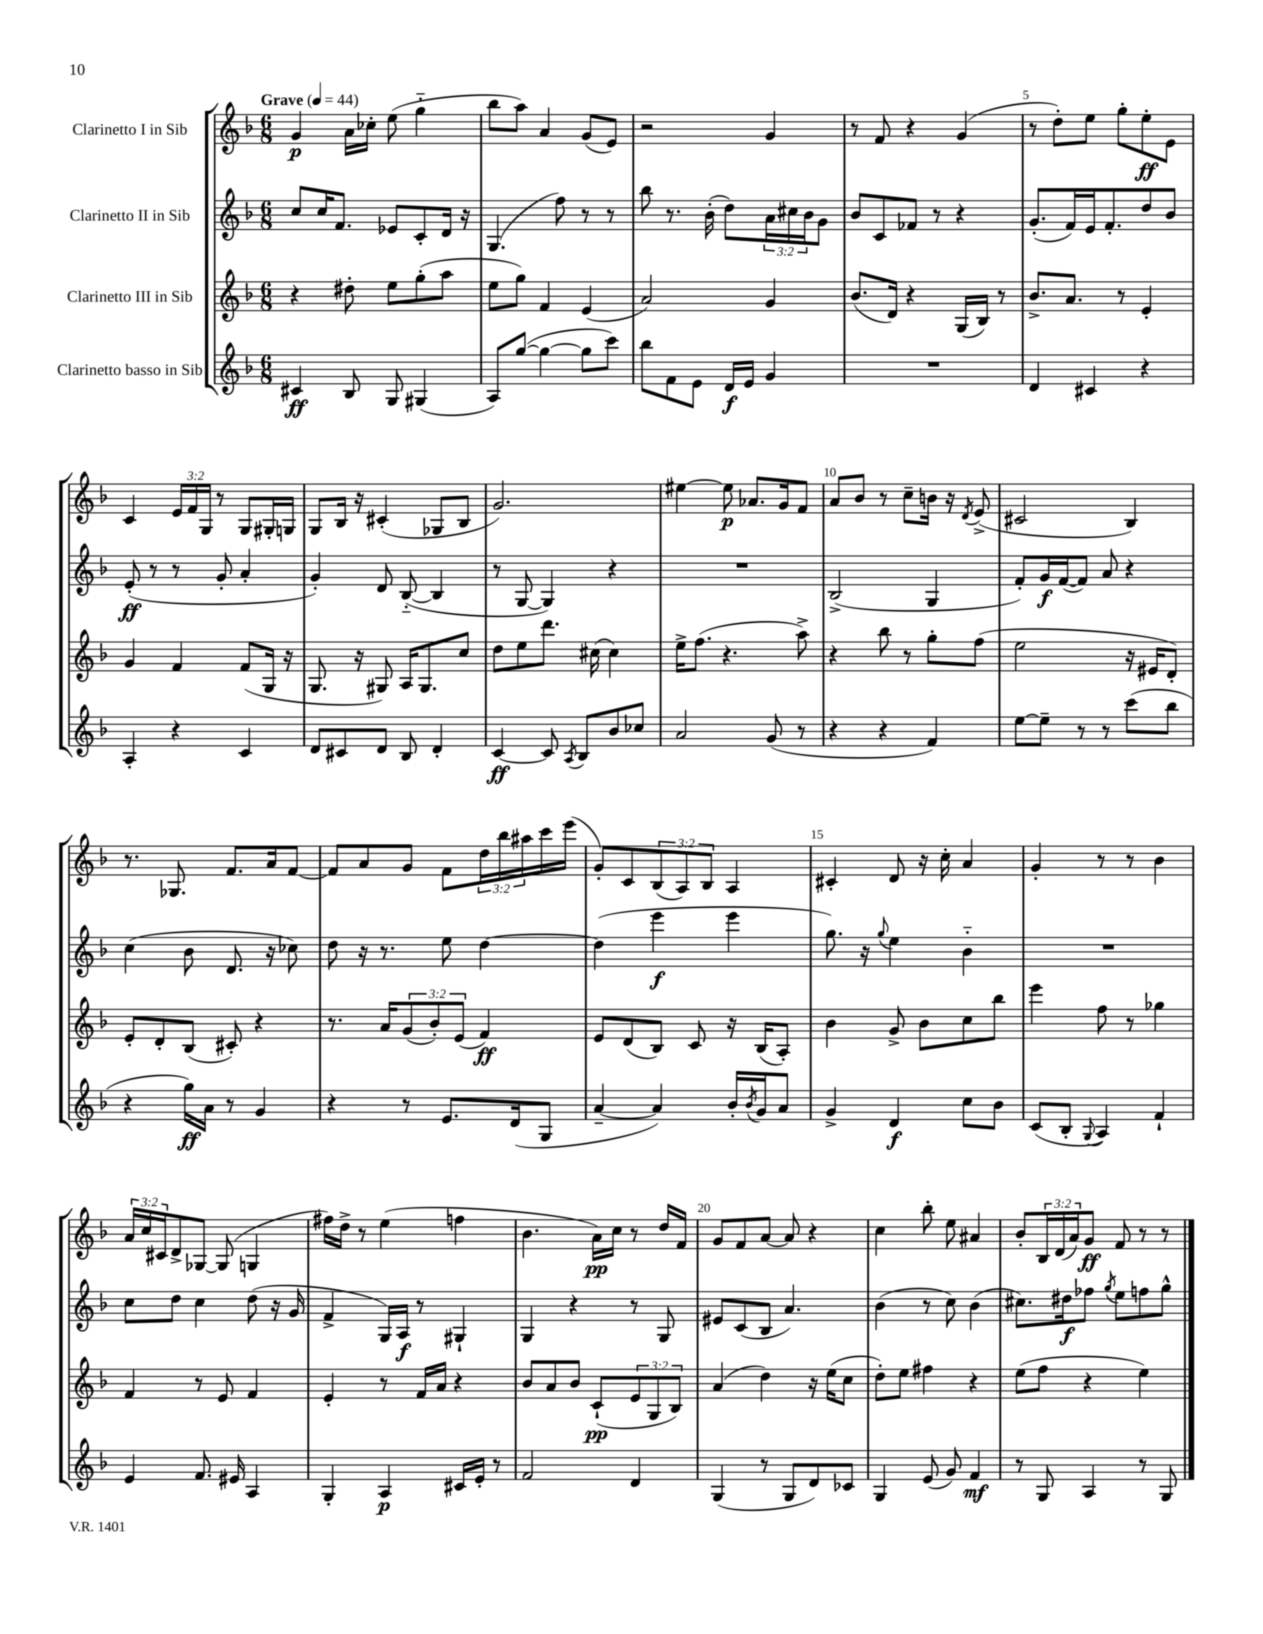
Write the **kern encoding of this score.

**kern	**kern	**kern	**kern
*staff4	*staff3	*staff2	*staff1
*clefG2	*clefG2	*clefG2	*clefG2
*k[b-]	*k[b-]	*k[b-]	*k[b-]
*M6/8	*M6/8	*M6/8	*M6/8
*MM44	*MM44	*MM44	*MM44
4c#	4r	8cc	4g
.	.	16cc	.
.	.	8.f	.
8B-	8dd#'	.	16a
.	.	.	16cc-'
8G	8ee	8e-	(8ee
(4G#	(8gg'	8c'	4gg'~
.	8aa	16d	.
.	.	16r	.
=	=	=	=
8A)	8ee	(4.G	8bb-
([8gg	8gg)	.	8aa)
4gg_	4f	.	4a
.	.	8ff)	.
8gg]	(4e	8r	(8g
8ccc)	.	8r	8e)
=	=	=	=
8bb-	2a)	8bb-	2r
8f	.	8.r	.
8e	.	.	.
.	.	(16b-'	.
16d	.	8dd)	.
16e	.	.	.
4g	4g	24a	4g
.	.	24cc#	.
.	.	24b-	.
.	.	8g	.
=	=	=	=
2.r	(8.b-	8b-	8r
.	.	8c	8f
.	16d)	.	.
.	4r	8f-	4r
.	.	8r	.
.	(16G	4r	(4g
.	16B-)	.	.
.	8r	.	.
=	=	=	=
4d	8.b-^	(8.g'	8r
.	.	.	8dd')
.	8.a	16f)	.
4c#	.	16e	8ee
.	.	8.f'	.
.	8r	.	8gg'
4r	4e'	8dd	8ee'
.	.	8b-	8e
=	=	=	=
4A'	4g	(8e'	4c
.	.	8r	.
4r	4f	8r	24e
.	.	.	24f
.	.	.	24G
.	.	8g'	8r
4c	(8f	4a'	8G
.	16G	.	16G#'
.	16r	.	16G
=	=	=	=
8d	8.G	4g')	8G
8c#	.	.	16B-
.	16r	.	16r
8d	8G#)	8d	(4c#'
8B-	16A	([8B-'~	.
.	8.G#	.	.
4d'	.	4B-]	8G-
.	8cc	.	8B-
=	=	=	=
[4c	8dd	8r	2.g)
.	8ee	[8G	.
8c]	8.ddd	4G])	.
8qA	.	.	.
8B-	.	.	.
.	(16cc#	.	.
8b-	4cc#)	4r	.
8cc-	.	.	.
=	=	=	=
2a	16ee^	2.r	[4ee#
.	(8.ff	.	.
.	4.r	.	8ee#]
.	.	.	8.a-
(8g	.	.	.
.	.	.	16g
8r	8aa^)	.	8f
=	=	=	=
4r	4r	(2B-^	8a
.	.	.	8b-
4r	8bb-	.	8r
.	8r	.	8cc~
4f)	8gg'	4G	16b
.	.	.	16r
.	.	.	8qd
.	(8ff	.	(8e^
=	=	=	=
[8ee	2ee	8f')	2c#
8ee~]	.	16g	.
.	.	([16f	.
8r	.	8f])	.
8r	.	8a	.
(8ccc	16r	4r	4B-)
.	16e#	.	.
8bb-	8d')	.	.
=	=	=	=
4r	8e'	(4cc	8.r
.	8d'	.	.
.	.	.	8.G-
16gg)	(8B-	8b-	.
16a	.	.	.
8r	8c#')	8.d	8.f
4g	4r	.	.
.	.	16r	16a
.	.	8cc-)	[8f
=	=	=	=
4r	8.r	8dd	8f]
.	.	16r	8a
.	16a	8.r	.
8r	(12g	.	8g
.	12b-')	.	.
8.e	.	8ee	8f
.	(12e	.	.
.	4f)	[4dd	24dd
.	.	.	24bb-
(16d	.	.	.
.	.	.	24aa#
8G	.	.	16ccc
.	.	.	(16eee
=	=	=	=
[4a~	8e	(4dd]	8g')
.	(8d	.	8c
4a])	8B-)	4eee	(12B-
.	.	.	12A)
.	8c	.	.
.	.	.	12B-
16b-'	16r	4eee	4A
8qb-	.	.	.
16g	(16B-	.	.
8a	8A')	.	.
=	=	=	=
4g^	4b-	8.gg)	4c#'
.	.	16r	.
.	.	8qqgg	.
4d	8g^	4ee	8d
.	8b-	.	16r
.	.	.	16cc'
8cc	8cc	4b-'~	4a
8b-	8bb-	.	.
=	=	=	=
(8c	4eee	2.r	4g'
8B-'	.	.	.
8qqG	.	.	.
4A)	8ff	.	8r
.	8r	.	8r
4f`	4gg-	.	4b-
=	=	=	=
4e	4f	8cc	24a
.	.	.	24cc
.	.	.	24c#
.	.	8dd	8d^
8.f	8r	4cc	[8G-
.	8e	.	(8G-]
16e#	.	.	.
4A	4f	(8dd	4G
.	.	16r	.
.	.	16g	.
=	=	=	=
4G'	4e'	4f^	16ff#)
.	.	.	16dd^
.	.	.	8r
4A	8r	16G)	(4ee
.	.	16A	.
.	16f	8r	.
.	16a	.	.
16c#	4r	4G#`	4ff
16e'	.	.	.
8r	.	.	.
=	=	=	=
2f	8b-	4G	4.b-
.	8a	.	.
.	8b-	4r	.
.	(8c`	.	16a)
.	.	.	16cc
4d	12e	8r	8r
.	12G	.	.
.	.	8G	16dd
.	12B-)	.	.
.	.	.	16f
=	=	=	=
(4G	(4a	8e#	8g
.	.	(8c	8f
8r	4dd)	8B-	[8a
8G	.	4.a)	8a]
8d)	16r	.	4r
.	(16ee	.	.
8c-	8cc	.	.
=	=	=	=
4G	8dd')	(4b-	4cc
.	8ee	.	.
(8e	4ff#	8r	8bb-'
8g)	.	8cc)	8ee
4f	4r	(4b-	4a#
=	=	=	=
8r	(8ee	8.cc#)	8b-'
8G	8ff	.	24B-
.	.	.	(24d
.	.	16dd#	.
.	.	.	24a)
4A	4r	8ff-	8g
.	.	8qgg	.
.	.	8ee	8f
8r	4ee)	8ff	8r
8G	.	8gg^^	8r
==	==	==	==
*-	*-	*-	*-
